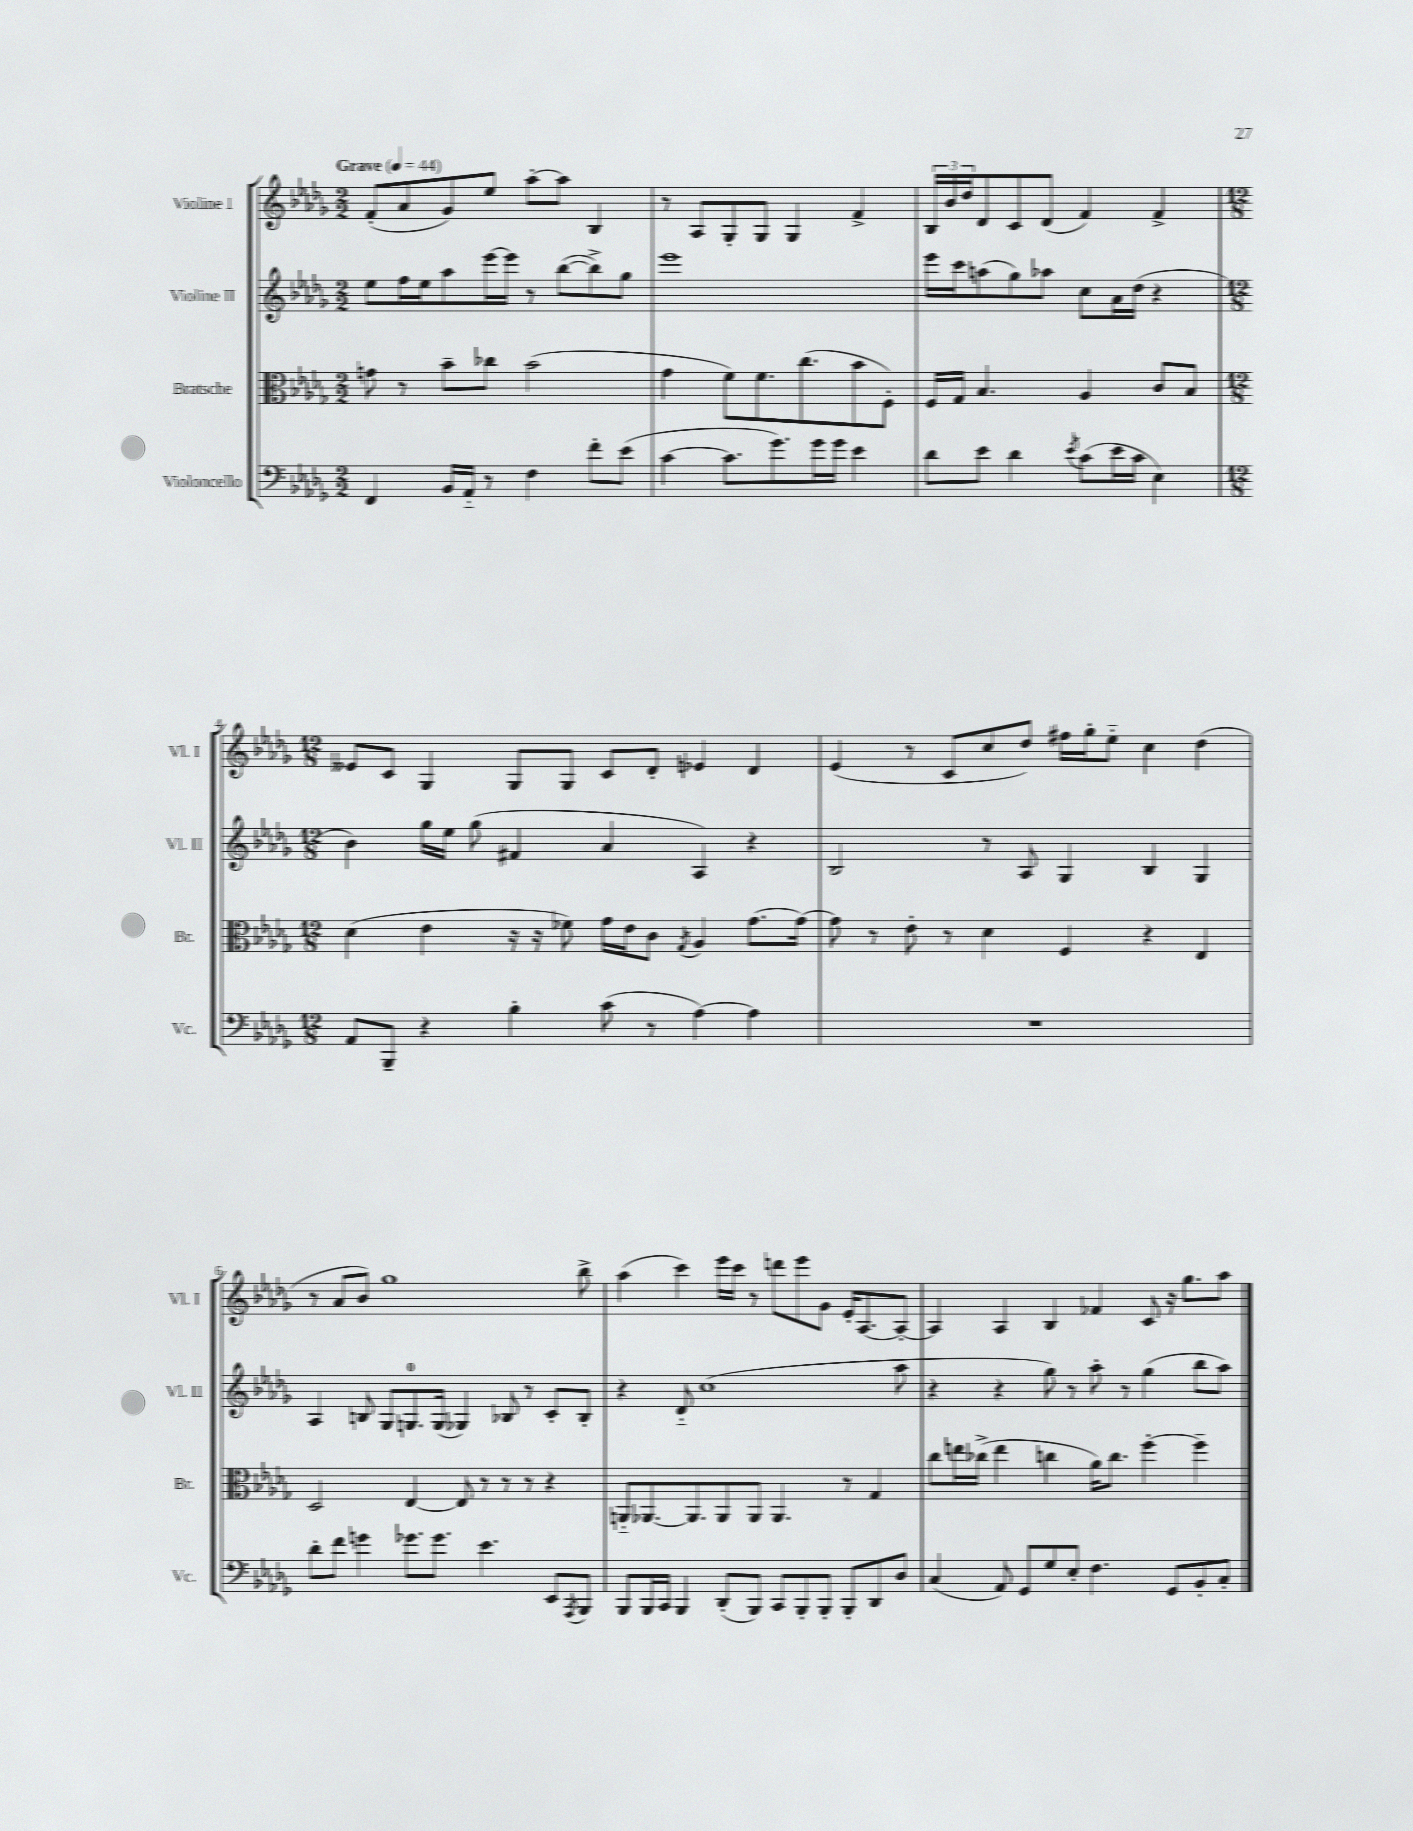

**kern	**kern	**kern	**kern
*part4	*part3	*part2	*part1
*staff4	*staff3	*staff2	*staff1
*I"Violoncello	*I"Bratsche	*I"Violine II	*I"Violine I
*I'Vc.	*I'Br.	*I'Vl. II	*I'Vl. I
*clefF4	*clefC3	*clefG2	*clefG2
*k[b-e-a-d-g-]	*k[b-e-a-d-g-]	*k[b-e-a-d-g-]	*k[b-e-a-d-g-]
*M2/2	*M2/2	*M2/2	*M2/2
*MM44	*MM44	*MM44	*MM44
=1	=1	=1	=1
!	!	!	!LO:TX:a:B:t=Grave
4FF/	8gn\	8ee-\L	(8f'/L
.	8r	16ff\L	8a-/
.	.	16ee-\J	.
16BB-/LL	8b-~\L	8aa-\	8g-/)
16AA-/JJ	.	.	.
8r	8cc-X\J	[16eee-\L	8ee-/J
.	.	16eee-\JJ]	.
4F\	(2b-\	8r	[8aa-'\L
.	.	([8bb-\L	8aa-\J]
8f'\L	.	8bb-^\])	4B-/
(8e-\J	.	8gg-\J	.
=2	=2	=2	=2
[4c\	4g-\	1eee-	8r
.	.	.	8A-/L
8.c\L]	8f\L)	.	8G-'/
.	8.f\	.	8G-/J
8.g-\)	.	.	.
.	.	.	4G-/
.	(8.cc\	.	.
16g-\L	.	.	.
16g-\JJ	.	.	.
4e-\	8b-\	.	4f^/
.	8F'\J)	.	.
=3	=3	=3	=3
8d-\L	16F/LL	16eee-\LL	24B-/LL
.	.	.	24b-/
.	16G-/JJ	16ccc\J	.
.	.	.	24dd-/J
8e-\J	4.B-/	(8aan\	8d-/
4d-\	.	8gg-\)	8c/
.	.	8aa-X\J	(8d-/J
8qe-/	.	.	.
(8c\L	4A-/	8cc\L	4f/)
16e-\L	.	16a-\L	.
16c\JJ	.	(16dd-\JJ	.
4E-\)	8c/L	4r	4f^/
.	8B-/J	.	.
!!LO:LB:g=z
=4	=4	=4	=4
*M12/8	*M12/8	*M12/8	*M12/8
8AA-/L	(4d-\	4b-\)	8e--X/L
8BBB-~/J	.	.	8c/J
4r	4e-\	16gg-\LL	4G-/
.	.	16ee-\JJ	.
.	.	(8gg-\	.
4B-'\	16r	4f#X/	8G-/L
.	16r	.	.
.	8f-X\)	.	8G-/J
(8c\	16g-\LL	4a-/	8c/L
.	16e-\J	.	.
8r	8c\J	.	8d-'/J
.	8qG-/	.	.
[4A-\)	4A-/	4A-/)	4e-X/
4A-\]	[8.g-\L	4r	4d-/
.	16g-\Jk_	.	.
=5	=5	=5	=5
1.r	8g-\]	2B-/	(4e-/
.	8r	.	.
.	8e-'\	.	8r
.	8r	.	8c/L
.	4d-\	8r	8cc/
.	.	8A-/	8dd-/J)
.	4F/	4G-/	16ff#X\LL
.	.	.	16gg-'\J
.	.	.	8ee-\J
.	4r	4B-/	4cc\
.	4E-/	4G-/	(4dd-\
!!LO:LB:g=z
=6	=6	=6	=6
8d-'\L	2D-/	4A-/	8r
8f\J	.	.	8a-/L
4gn\	.	8Bn/	8b-/J)
.	.	8G-/L	1gg-
8.g-X\L	[4E-/	8.Gn/	.
8.g-\J	.	(16G/Jk	.
.	8E-/]	4G-X/)	.
4.e-\	8r	.	.
.	8r	8B-X/	.
.	8r	8r	.
8EE-/L	4r	8c'/L	.
8qAAA-/	.	.	.
8BBB-/J	.	8B-'/J	8bb-^\
=7	=7	=7	=7
8BBB-/L	8AAn/L	4r	(4aa-\
16BBB-/L	[8.AA-X/	.	.
16CC/JJ	.	.	.
4BBB-/	.	8d-/	4ccc\)
.	8.AA-/]	.	.
.	.	(1cc	.
(8DD-'/L	8AA-/	.	16eee-\LL
.	.	.	16ccc\JJ
8BBB-/J)	8AA-/J	.	8r
8CC/L	4.AA-/	.	8dddn\L
8BBB-'/	.	.	8eee-\
8BBB-'/J	.	.	8g-\J
8BBB-'/L	8r	.	16e-'/KL
.	.	.	[8.A-/
8DD-/	4G-/	.	.
8D-/J	.	8aa-\	8A-'/J_
=8	=8	=8	=8
(4C/	8cc\L	4r	4A-/]
.	16een\L	.	.
.	(16cc-X^\JJ	.	.
8AA-/)	4ee\	4r	4A-/
8GG-/L	.	.	.
8G-/	4ccn\	8gg-\)	4B-/
8E-'/J	.	8r	.
4.F\	16a-\KL)	8aa-'\	4f-X/
.	8.cc\J	.	.
.	.	8r	.
.	[4ff'\	(4gg-\	8c/
8GG-/L	.	.	16r
.	.	.	8.gg-\L
8BB-'/	4ff~\]	8bb-\L	.
8C'/J	.	8aa-\J)	8aa-\J
==	==	==	==
*-	*-	*-	*-
